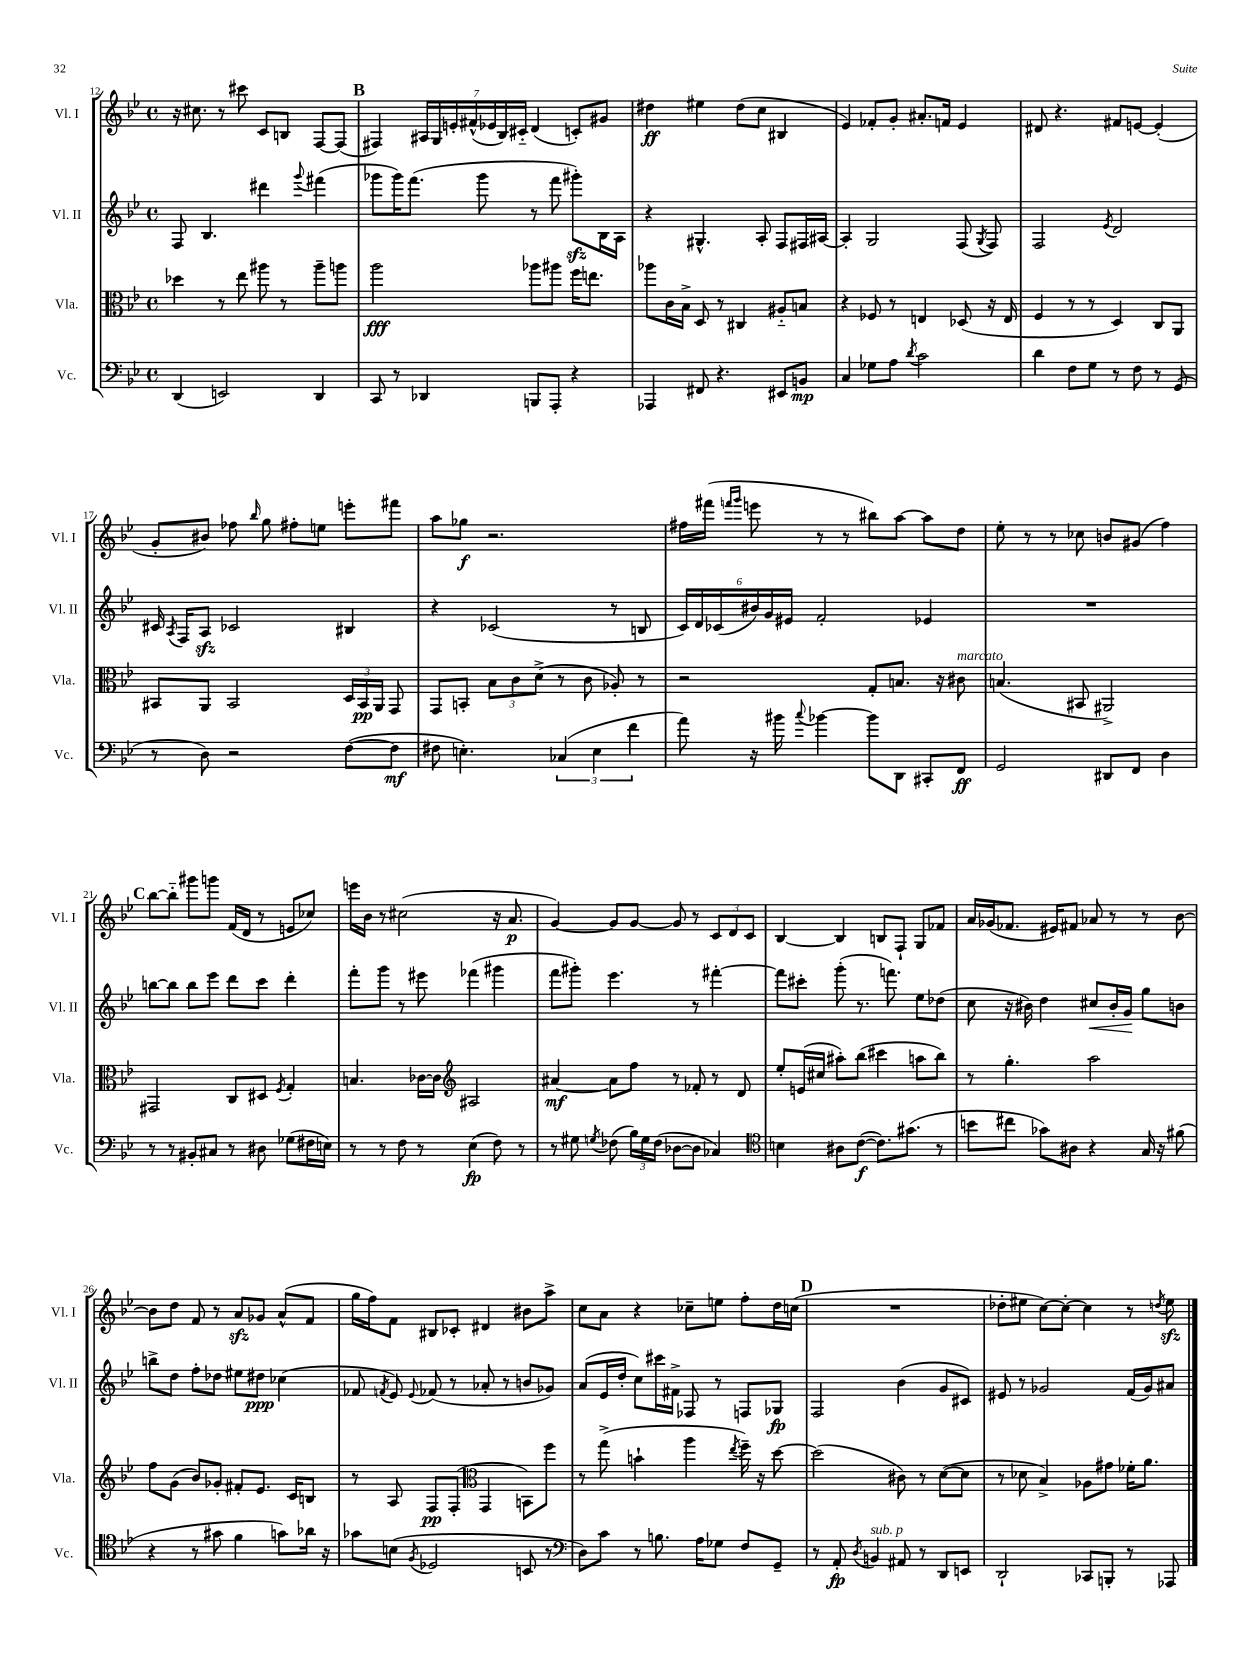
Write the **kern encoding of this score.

**kern	**dynam	**kern	**dynam	**kern	**dynam	**kern	**dynam
*part4	*part4	*part3	*part3	*part2	*part2	*part1	*part1
*staff4	*staff4	*staff3	*staff3	*staff2	*staff2	*staff1	*staff1
*I"Vc.	*	*I"Vla.	*	*I"Vl. II	*	*I"Vl. I	*
*I'Vc.	*	*I'Vla.	*	*I'Vl. II	*	*I'Vl. I	*
*clefF4	*	*clefC3	*	*clefG2	*	*clefG2	*
*k[b-e-]	*	*k[b-e-]	*	*k[b-e-]	*	*k[b-e-]	*
*M4/4	*	*M4/4	*	*M4/4	*	*M4/4	*
*met(c)	*	*met(c)	*	*met(c)	*	*met(c)	*
=12	=12	=12	=12	=12	=12	=12	=12
(4DD/	.	4dd-X\	.	8F/	.	16r	.
.	.	.	.	.	.	8.cc#X\	.
.	.	.	.	4.B-/	.	.	.
2EEn/)	.	8r	.	.	.	8r	.
.	.	8ee-\	.	.	.	8ccc#X\	.
.	.	8aa#X\	.	4ddd#X\	.	8c/L	.
.	.	8r	.	.	.	8Bn/J	.
.	.	.	.	8qqggg/	.	.	.
4DD/	.	8aa#~\L	.	(4fff#X\	.	[8F/L	.
.	.	8aan\J	.	.	.	(8F/J]	.
!!LO:REH:place=s1:t=B
=13	=13	=13	=13	=13	=13	=13	=13
8CC/	.	2aa\	fff	8ggg-X\L	.	4F#X/)	.
8r	.	.	.	16ggg-\K)	.	.	.
.	.	.	.	(8.fff\J	.	.	.
4DD-X/	.	.	.	.	.	28A#X/LL	.
.	.	.	.	.	.	28G/	.
.	.	.	.	.	.	28en'/	.
.	.	.	.	.	.	(28f#X^^/	.
.	.	.	.	8ggg-\	.	.	.
.	.	.	.	.	.	28e-X/	.
.	.	.	.	.	.	28B-/)	.
.	.	.	.	.	.	28c#X/JJ	.
8BBBn/L	.	8aa-X\L	.	8r	.	(4d/	.
8AAA'/J	.	8aa#X\J	.	8fff\	.	.	.
4r	.	16ff\KL	.	8ggg#Xzz'\L)	.	8cn'/L)	.
.	.	8.een\J	.	.	.	.	.
.	.	.	.	16B-\L	.	8g#X/J	.
.	.	.	.	16A\JJ	.	.	.
=14	=14	=14	=14	=14	=14	=14	=14
4AAA-X/	.	8aa-X\L	.	4r	.	4dd#X\	ff
.	.	16c\L	.	.	.	.	.
.	.	16B-^\JJ	.	.	.	.	.
8FF#X/	.	8D/	.	4.G#X^^/	.	4ee#X\	.
4.r	.	8r	.	.	.	.	.
.	.	4C#X/	.	.	.	(8dd#\L	.
.	.	.	.	8A'/	.	8cc\J	.
8EE#X/L	.	8A#X/L	.	8F/L	.	4B#X/	.
8BBn/J	mp	8Bn/J	.	16F#X/L	.	.	.
.	.	.	.	[16A#X/JJ	.	.	.
=15	=15	=15	=15	=15	=15	=15	=15
4C/	.	4r	.	4A#'/]	.	4e-/)	.
8G-X\L	.	8F-X/	.	2G/	.	8f-X'/L	.
8A\J	.	8r	.	.	.	8g'/J	.
8qd/	.	.	.	.	.	.	.
2c\	.	4En/	.	.	.	8.a#X'/L	.
.	.	.	.	.	.	16fn/Jk	.
.	.	(8D-X/	.	(8F/	.	4e-/	.
.	.	.	.	8qG/	.	.	.
.	.	16r	.	8F/)	.	.	.
.	.	16E/	.	.	.	.	.
=16	=16	=16	=16	=16	=16	=16	=16
4d\	.	4F/	.	2F/	.	8d#X/	.
.	.	.	.	.	.	4.r	.
8F\L	.	8r	.	.	.	.	.
8G\J	.	8r	.	.	.	.	.
.	.	.	.	8qe-/	.	.	.
8r	.	4D/)	.	2d/	.	8f#X/L	.
8F\	.	.	.	.	.	[8en/J	.
8r	.	8C/L	.	.	.	(4e'/]	.
(8GG/	.	8AA/J	.	.	.	.	.
!!LO:LB:g=z
=17	=17	=17	=17	=17	=17	=17	=17
8r	.	8BB#X/L	.	16c#X/	.	8g'/L	.
.	.	.	.	8qA/	.	.	.
.	.	.	.	16F/KL	.	.	.
8D\)	.	8AA/J	.	8Azz/J	.	8b#X/J)	.
2r	.	2BB#/	.	2c-X/	.	8ff-X\	.
.	.	.	.	.	.	16qqbb-/	.
.	.	.	.	.	.	8gg\	.
.	.	.	.	.	.	8ff#X'\L	.
.	.	.	.	.	.	8een\J	.
([8F\L	.	24D/LL	.	4B#X/	.	8eeen'\L	.
.	.	24BB#/	pp	.	.	.	.
.	.	24AA/JJ	.	.	.	.	.
8F\J]	mf	8GG/	.	.	.	8fff#X\J	.
=18	=18	=18	=18	=18	=18	=18	=18
8F#X\	.	8GG/L	.	4r	.	8aa\L	.
4.En'\)	.	8BBn'/J	.	.	.	8gg-X\J	f
.	.	12B-\L	.	(2c-X/	.	2.r	.
.	.	12c\	.	.	.	.	.
.	.	(12d^\J	.	.	.	.	.
(6C-X/	.	8r	.	.	.	.	.
.	.	8c\	.	.	.	.	.
6E\	.	.	.	.	.	.	.
.	.	8A-X'/)	.	8r	.	.	.
6f\	.	.	.	.	.	.	.
.	.	8r	.	8Bn/	.	.	.
=19	=19	=19	=19	=19	=19	=19	=19
8a\)	.	2r	.	24c/LL)	.	16ff#X\LL	.
.	.	.	.	24d/	.	.	.
.	.	.	.	.	.	(16fff#X\JJ	.
.	.	.	.	(24c-X/	.	.	.
.	.	.	.	.	.	16qqfffn/LL	.
.	.	.	.	.	.	16qqggg/JJ	.
16r	.	.	.	24b#X/)	.	8eeen\	.
.	.	.	.	24g/	.	.	.
16b#X\	.	.	.	.	.	.	.
.	.	.	.	24e#X/JJ	.	.	.
8qqcc/	.	.	.	.	.	.	.
[4b-X\	.	.	.	2f'/	.	8r	.
.	.	.	.	.	.	8r	.
8b-\L]	.	8G'/L	.	.	.	8bb#X\L)	.
8DD\J	.	8.Bn/J	.	.	.	[8aa\J	.
8CC#X'/L	.	.	.	4e-X/	.	8aa\L]	.
.	.	16r	.	.	.	.	.
!	!	!LO:TX:a:i:t=marcato	!	!	!	!	!
8FF/J	ff	8c#X\	.	.	.	8dd\J	.
=20	=20	=20	=20	=20	=20	=20	=20
2GG/	.	(4.Bn/	.	1r	.	8ee-'\	.
.	.	.	.	.	.	8r	.
.	.	.	.	.	.	8r	.
.	.	8BB#X/	.	.	.	8cc-X\	.
8DD#X/L	.	2AA#X^/)	.	.	.	8bn/L	.
8FF/J	.	.	.	.	.	(8g#X/J	.
4D\	.	.	.	.	.	4ff\)	.
!!LO:LB:g=z
!!LO:REH:place=s1:t=C
=21	=21	=21	=21	=21	=21	=21	=21
8r	.	2GG#X/	.	[8bbn\L	.	[8bb-\L	.
8r	.	.	.	8bb\J]	.	8bb-\J]	.
8BB#X'/L	.	.	.	8bb\L	.	8ggg#X\L	.
8C#X/J	.	.	.	8eee-\J	.	8gggn\J	.
8r	.	8C/L	.	8ddd\L	.	(16f/LL	.
.	.	.	.	.	.	16d/JJ	.
8D#X\	.	8D#X/J	.	8ccc\J	.	8r	.
.	.	8qF/	.	.	.	.	.
(8G-X\L	.	4G'/	.	4ddd'\	.	8en/L	.
16F#X\L	.	.	.	.	.	8cc-X/J)	.
16En\JJ)	.	.	.	.	.	.	.
=22	=22	=22	=22	=22	=22	=22	=22
8r	.	4.Bn/	.	8fff'\L	.	16eeen\LL	.
.	.	.	.	.	.	16b-\JJ	.
8r	.	.	.	8ggg\J	.	8r	.
8F\	.	.	.	8r	.	(2cc#X\	.
8r	.	[16c-X\LL	.	8eee#X\	.	.	.
.	.	16c-\JJ]	.	.	.	.	.
*	*	*clefG2	*	*	*	*	*
(4E-\	fp	2A#X/	.	(4fff-X\	.	.	.
8F\)	.	.	.	4ggg#X\	.	16r	.
.	.	.	.	.	.	8.a/	p
8r	.	.	.	.	.	.	.
=23	=23	=23	=23	=23	=23	=23	=23
8r	.	[4a#X/	mf	8fff\L	.	[4g/)	.
8G#X\	.	.	.	8ggg#X'\J)	.	.	.
8qGn/	.	.	.	.	.	.	.
(8F-X\	.	8a#\L]	.	4.eee-\	.	8g/L]	.
24B-\LL)	.	8ff\J	.	.	.	[8g/J	.
24G\	.	.	.	.	.	.	.
(24F-\JJ	.	.	.	.	.	.	.
[8D-X\L	.	8r	.	.	.	8g/]	.
8D-\J]	.	8f-X'/	.	8r	.	8r	.
4C-X/)	.	8r	.	[4fff#X'\	.	12c/L	.
.	.	.	.	.	.	12d/	.
.	.	8d/	.	.	.	.	.
.	.	.	.	.	.	12c/J	.
=24	=24	=24	=24	=24	=24	=24	=24
*clefC4	*	*	*	*	*	*	*
4Bn\	.	8ee-'/L	.	8fff#\L]	.	[4B-/	.
.	.	(16en/L	.	8ccc#X'\J	.	.	.
.	.	16cc#X/JJ	.	.	.	.	.
8A#X\L	.	8aa#X'\L)	.	(8ggg'\	.	4B-/]	.
([8c\J	f	(8bb-\J	.	8.r	.	.	.
8.c\L])	.	4ccc#X\	.	.	.	8Bn/L	.
.	.	.	.	8.fffn\)	.	.	.
.	.	.	.	.	.	8F`/J	.
(8.g#X\J	.	.	.	.	.	.	.
.	.	8aan\L	.	8ee-\L	.	8G/L	.
8r	.	8bb-\J)	.	(8dd-X\J	.	8f-X/J	.
=25	=25	=25	=25	=25	=25	=25	=25
8bn\L	.	8r	.	8cc\	.	16a/LL	.
.	.	.	.	.	.	(16g-X/J	.
8cc#X\J	.	4.gg'\	.	16r	.	8.f-X/J	.
.	.	.	.	16b#X\)	.	.	.
8g-X\L)	.	.	.	4dd\	.	.	.
.	.	.	.	.	.	16e#X/KL)	.
8A#X\J	.	.	.	.	.	8f#X/J	.
!	!	!	!	!	!LO:HP:b	!	!
4r	.	2aa\	.	8cc#X/L	<	8a-X/	.
.	.	.	.	16b#'/L	.	8r	.
.	.	.	.	16g/JJ	.	.	.
16G/	.	.	.	8gg\L	[	8r	.
16r	.	.	.	.	.	.	.
(8f#X\	.	.	.	8bn\J	.	[8b-\	.
!!LO:LB:g=z
=26	=26	=26	=26	=26	=26	=26	=26
4r	.	8ff\L	.	8bbn^\L	.	8b-\L]	.
.	.	(8g\J	.	8dd\J	.	8dd\J	.
8r	.	8b-/L)	.	8ff'\L	.	8f/	.
8g#X\	.	8g-X'/J	.	8dd-X\J	.	8r	.
4f\	.	8f#X'/L	.	8ee#X\L	.	8azz/L	.
.	.	8.e-/J	.	8dd#X\J	ppp	8g-X/J	.
8gn\L)	.	.	.	(4cc-X\	.	(8a^^/L	.
.	.	16c/KL	.	.	.	.	.
16a-X\Jk	.	8Bn/J	.	.	.	8f/J	.
16r	.	.	.	.	.	.	.
=27	=27	=27	=27	=27	=27	=27	=27
8g-X\L	.	8r	.	8f-X/	.	16gg\LL	.
.	.	.	.	.	.	16ff\J)	.
.	.	.	.	8qfn/	.	.	.
(8Bn\J	.	8A/	.	8e-/)	.	8f\J	.
8qF/	.	.	.	8qqe-/	.	.	.
2D-X/	.	8F/L	pp	(8f-X/	.	8B#X/L	.
.	.	(8F'/J	.	8r	.	8c-X'/J	.
*	*	*clefC3	*	*	*	*	*
.	.	4GG/	.	8a-X'/	.	4d#X/	.
.	.	.	.	8r	.	.	.
8BBn/	.	8BBn\L)	.	8bn/L	.	8b#X\L	.
8r	.	8ff\J	.	8g-X/J)	.	8aa^\J	.
=28	=28	=28	=28	=28	=28	=28	=28
*clefF4	*	*	*	*	*	*	*
8D\L)	.	8r	.	(8a/L	.	8cc\L	.
8c\J	.	(8gg^\	.	16e-/L	.	8a\J	.
.	.	.	.	16dd'/JJ	.	.	.
8r	.	4bn`\	.	8cc\L)	.	4r	.
8.Bn\	.	.	.	16ccc#X\L	.	.	.
.	.	.	.	16f#X^\JJ	.	.	.
.	.	4aa\	.	8F-X/	.	8cc-X~\L	.
16A\KL	.	.	.	.	.	.	.
8G-X\J	.	.	.	8r	.	8een\J	.
.	.	8qee-/	.	.	.	.	.
8F/L	.	16ff~\)	.	8Fn/L	.	8ff'\L	.
.	.	16r	.	.	.	.	.
8GG~/J	.	[8dd\	.	8G-X/J	fp	16dd\L	.
.	.	.	.	.	.	(16ccn\JJ	.
!!LO:REH:place=s1:t=D
=29	=29	=29	=29	=29	=29	=29	=29
8r	.	(2dd\]	.	2F/	.	1r	.
8AA'/	fp	.	.	.	.	.	.
8qD/	.	.	.	.	.	.	.
!LO:TX:a:i:t=sub. p	!	!	!	!	!	!	!
4BBn/	.	.	.	.	.	.	.
8AA#X/	.	8c#X\)	.	(4b-\	.	.	.
8r	.	8r	.	.	.	.	.
8DD/L	.	([8d\L	.	8g/L	.	.	.
8EEn/J	.	8d\J]	.	8c#X/J)	.	.	.
=30	=30	=30	=30	=30	=30	=30	=30
2DD`/	.	8r	.	8e#X/	.	8dd-X'\L	.
.	.	8d-X\	.	8r	.	8ee#X\J	.
.	.	4B-^/)	.	2g-X/	.	[8cc\L)	.
.	.	.	.	.	.	8cc'\J_	.
8CC-X/L	.	8A-X\L	.	.	.	4cc\]	.
8BBBn'/J	.	8g#X\J	.	.	.	.	.
8r	.	16f-X'\KL	.	(16f/LL	.	8r	.
.	.	8.a\J	.	16g-/J)	.	.	.
.	.	.	.	.	.	8qddn/	.
8AAA-X/	.	.	.	8a#X/J	.	8ee#zz\	.
==	==	==	==	==	==	==	==
*-	*-	*-	*-	*-	*-	*-	*-
